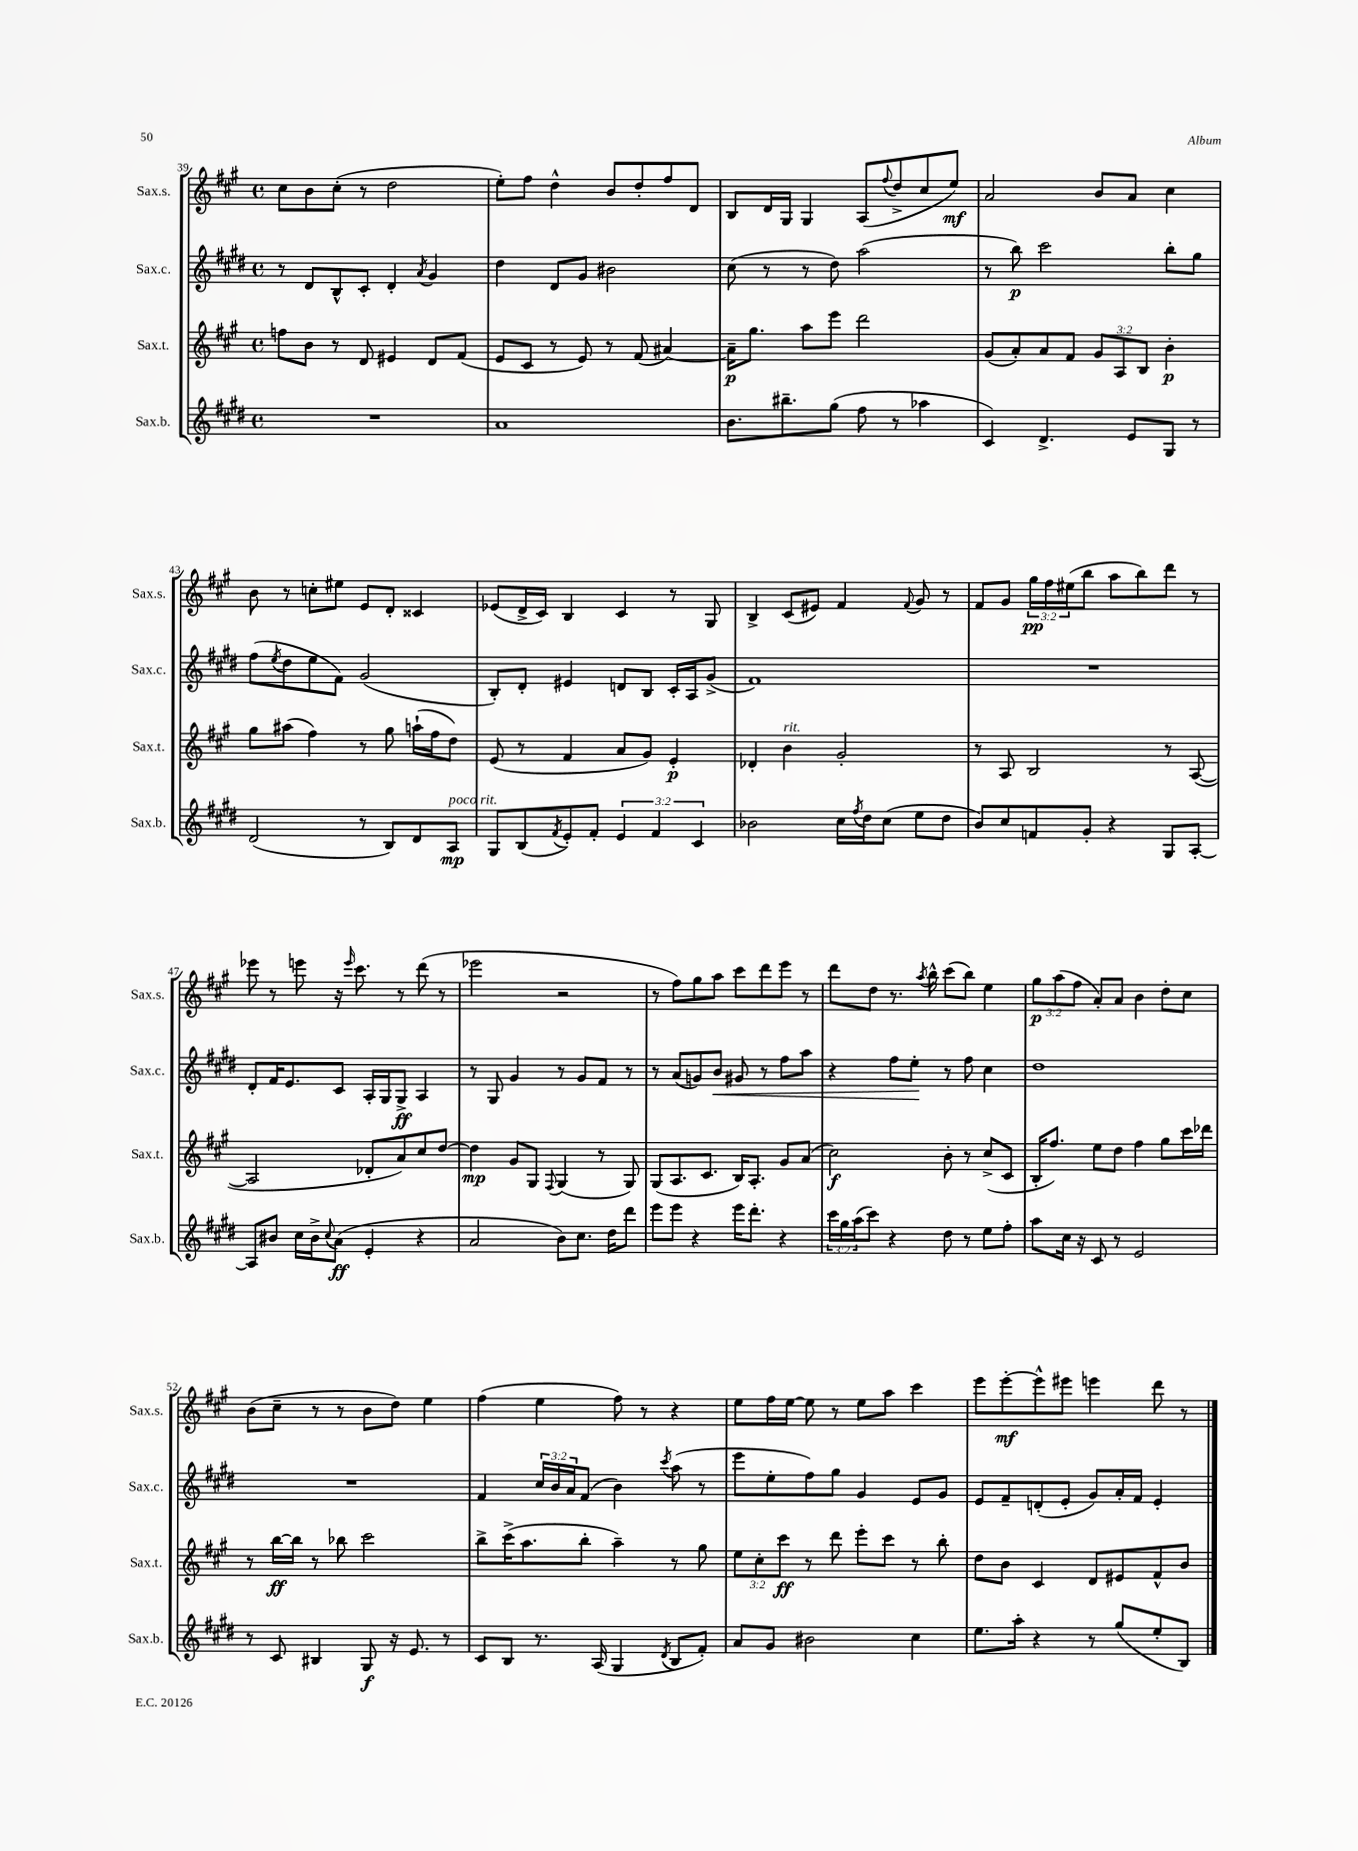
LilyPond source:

<<
\new StaffGroup <<
\new Staff = "s0" \with { instrumentName = "Sax.s." shortInstrumentName = "Sax.s." } {
    \clef treble \key a \major \defaultTimeSignature \time 4/4 \override Staff.TupletNumber.text = #tuplet-number::calc-fraction-text
    cis''8 b'8 cis''8-.( r8 d''2 |
    e''8-.) fis''8 d''4-^ b'8 d''8-. fis''8 d'8 |
    b8 d'16 gis16 gis4 a8( \appoggiatura { fis''8 } d''8-> cis''8 e''8\mf) |
    a'2 b'8 a'8 cis''4 |
    b'8 r8 c''8-. eis''8 e'8 d'8-. cisis'4 |
    ees'8( d'16-> cis'16) b4 cis'4 r8 gis8 |
    b4-> cis'8( eis'8) fis'4 \appoggiatura { fis'8 } gis'8 r8 |
    fis'8 gis'8 \tuplet 3/2 { gis''16\pp fis''16 eis''16( } b''8 a''8 b''8) d'''8 r8 |
    ees'''8 r8 e'''8 r16 \grace { e'''16 } cis'''8. r8 d'''8( r8 |
    ees'''2 r2 |
    r8 fis''8) gis''8 a''8 cis'''8 d'''8 e'''8 r8 |
    d'''8 d''8 r8. \acciaccatura { a''8 } b''16-^ cis'''8( b''8) e''4 |
    \tuplet 3/2 { gis''8\p a''8( fis''8 } a'8-.) a'8 b'4 d''8-. cis''8 |
    b'8( cis''8-- r8 r8 b'8 d''8) e''4 |
    fis''4( e''4 fis''8) r8 r4 |
    e''8 fis''16 e''16~ e''8 r8 e''8 a''8 cis'''4 |
    e'''8 e'''8~-.\mf e'''8-^ eis'''8 e'''4 d'''8 r8 \bar "|." |
}
\new Staff = "s1" \with { instrumentName = "Sax.c." shortInstrumentName = "Sax.c." } {
    \clef treble \key e \major \defaultTimeSignature \time 4/4 \override Staff.TupletNumber.text = #tuplet-number::calc-fraction-text
    r8 dis'8 b8-^ cis'8-. dis'4-. \acciaccatura { a'8 } gis'4 |
    dis''4 dis'8 gis'8 bis'2 |
    cis''8( r8 r8 dis''8) a''2( |
    r8 b''8\p) cis'''2 b''8-. gis''8 |
    fis''8( \acciaccatura { e''8 } dis''8 e''8 fis'8) gis'2( |
    b8-.) dis'8-. eis'4 d'8 b8 cis'16-. a16 gis'8->( |
    fis'1) |
    R1 |
    dis'8-. fis'16 e'8. cis'8 a16-. gis16 gis8->\ff a4 |
    r8 gis8 gis'4 r8 gis'8 fis'8 r8 |
    r8 a'8( g'8) b'8\< gis'8 r8 fis''8 a''8 |
    r4 fis''8 e''8-.\! r8 fis''8 cis''4 |
    dis''1 |
    R1 |
    fis'4 \tuplet 3/2 { cis''16 b'16 a'16 } fis'8( b'4) \acciaccatura { cis'''8 } a''8( r8 |
    e'''8 e''8-. fis''8) gis''8 gis'4 e'8 gis'8 |
    e'8 fis'8-- d'8-.( e'8-. gis'8) a'16-. fis'16 e'4-. \bar "|." |
}
\new Staff = "s2" \with { instrumentName = "Sax.t." shortInstrumentName = "Sax.t." } {
    \clef treble \key a \major \defaultTimeSignature \time 4/4 \override Staff.TupletNumber.text = #tuplet-number::calc-fraction-text
    f''8 b'8 r8 d'8 eis'4 d'8 fis'8( |
    e'8 cis'8 r8 e'8) r8 fis'8( ais'4~) |
    ais'16--\p gis''8. a''8 e'''8 d'''2 |
    gis'8( a'8-.) a'8 fis'8 \tuplet 3/2 { gis'8 a8 b8 } b'4-.\p |
    gis''8 ais''8( fis''4) r8 gis''8 a''16-!( fis''16 d''8) |
    e'8( r8 fis'4 a'8 gis'8) e'4-.\p |
    des'4-. b'4^\markup { \italic "rit." } gis'2-. |
    r8 a8 b2 r8 a8~( |
    a2 des'8-. a'8) cis''8 d''8~ |
    d''4\mp gis'8 gis8 \appoggiatura { fis8 } gis4( r8 gis8) |
    gis8( a8. cis'8. b16) a8.-. gis'8 a'8( |
    cis''2\f) b'8-. r8 cis''8->( cis'8 |
    b16-. fis''8.) e''8 d''8 fis''4 gis''8 cis'''16 des'''16 |
    r8 b''16~\ff b''16 r8 bes''8 cis'''2 |
    b''8-> cis'''16->( a''8. b''8-. a''4--) r8 gis''8 |
    \tuplet 3/2 { e''8 cis''8-. cis'''8\ff } r8 d'''8 e'''8-. cis'''8 r8 b''8-. |
    d''8 b'8 cis'4 d'8 eis'8 fis'8-^ b'8 \bar "|." |
}
\new Staff = "s3" \with { instrumentName = "Sax.b." shortInstrumentName = "Sax.b." } {
    \clef treble \key e \major \defaultTimeSignature \time 4/4 \override Staff.TupletNumber.text = #tuplet-number::calc-fraction-text
    R1 |
    a'1 |
    b'8. bis''8.-- gis''8( fis''8 r8 aes''4 |
    cis'4) dis'4.-> e'8 gis8 r8 |
    dis'2( r8 b8) dis'8 a8\mp^\markup { \italic "poco rit." } |
    gis8 b8( \acciaccatura { fis'8 } e'8-.) fis'8-. \tuplet 3/2 { e'4 fis'4 cis'4 } |
    bes'2 cis''16 \acciaccatura { fis''8 } dis''16 cis''8( e''8 dis''8 |
    b'8) cis''8 f'8 gis'8-. r4 gis8 a8~-. |
    a8 bis'8 cis''16 bis'16-> \appoggiatura { cis''8 } a'8\ff( e'4-. r4 |
    a'2 b'8) cis''8. dis''16 dis'''8 |
    e'''8 e'''8 r4 e'''16 dis'''8.-. r4 |
    \tuplet 3/2 { cis'''16 gis''16 a''16( } cis'''8) r4 dis''8 r8 e''8 fis''8-. |
    a''8 cis''16 r16 cis'8 r8 e'2 |
    r8 cis'8 bis4 gis8\f r16 e'8. r8 |
    cis'8 b8 r8. a16( gis4 \acciaccatura { dis'8 } b8 fis'8-.) |
    a'8 gis'8 bis'2 cis''4 |
    e''8. a''16-. r4 r8 gis''8( e''8-. b8) \bar "|." |
}
>>
>>
\layout { \context { \Score currentBarNumber = #39 } }
